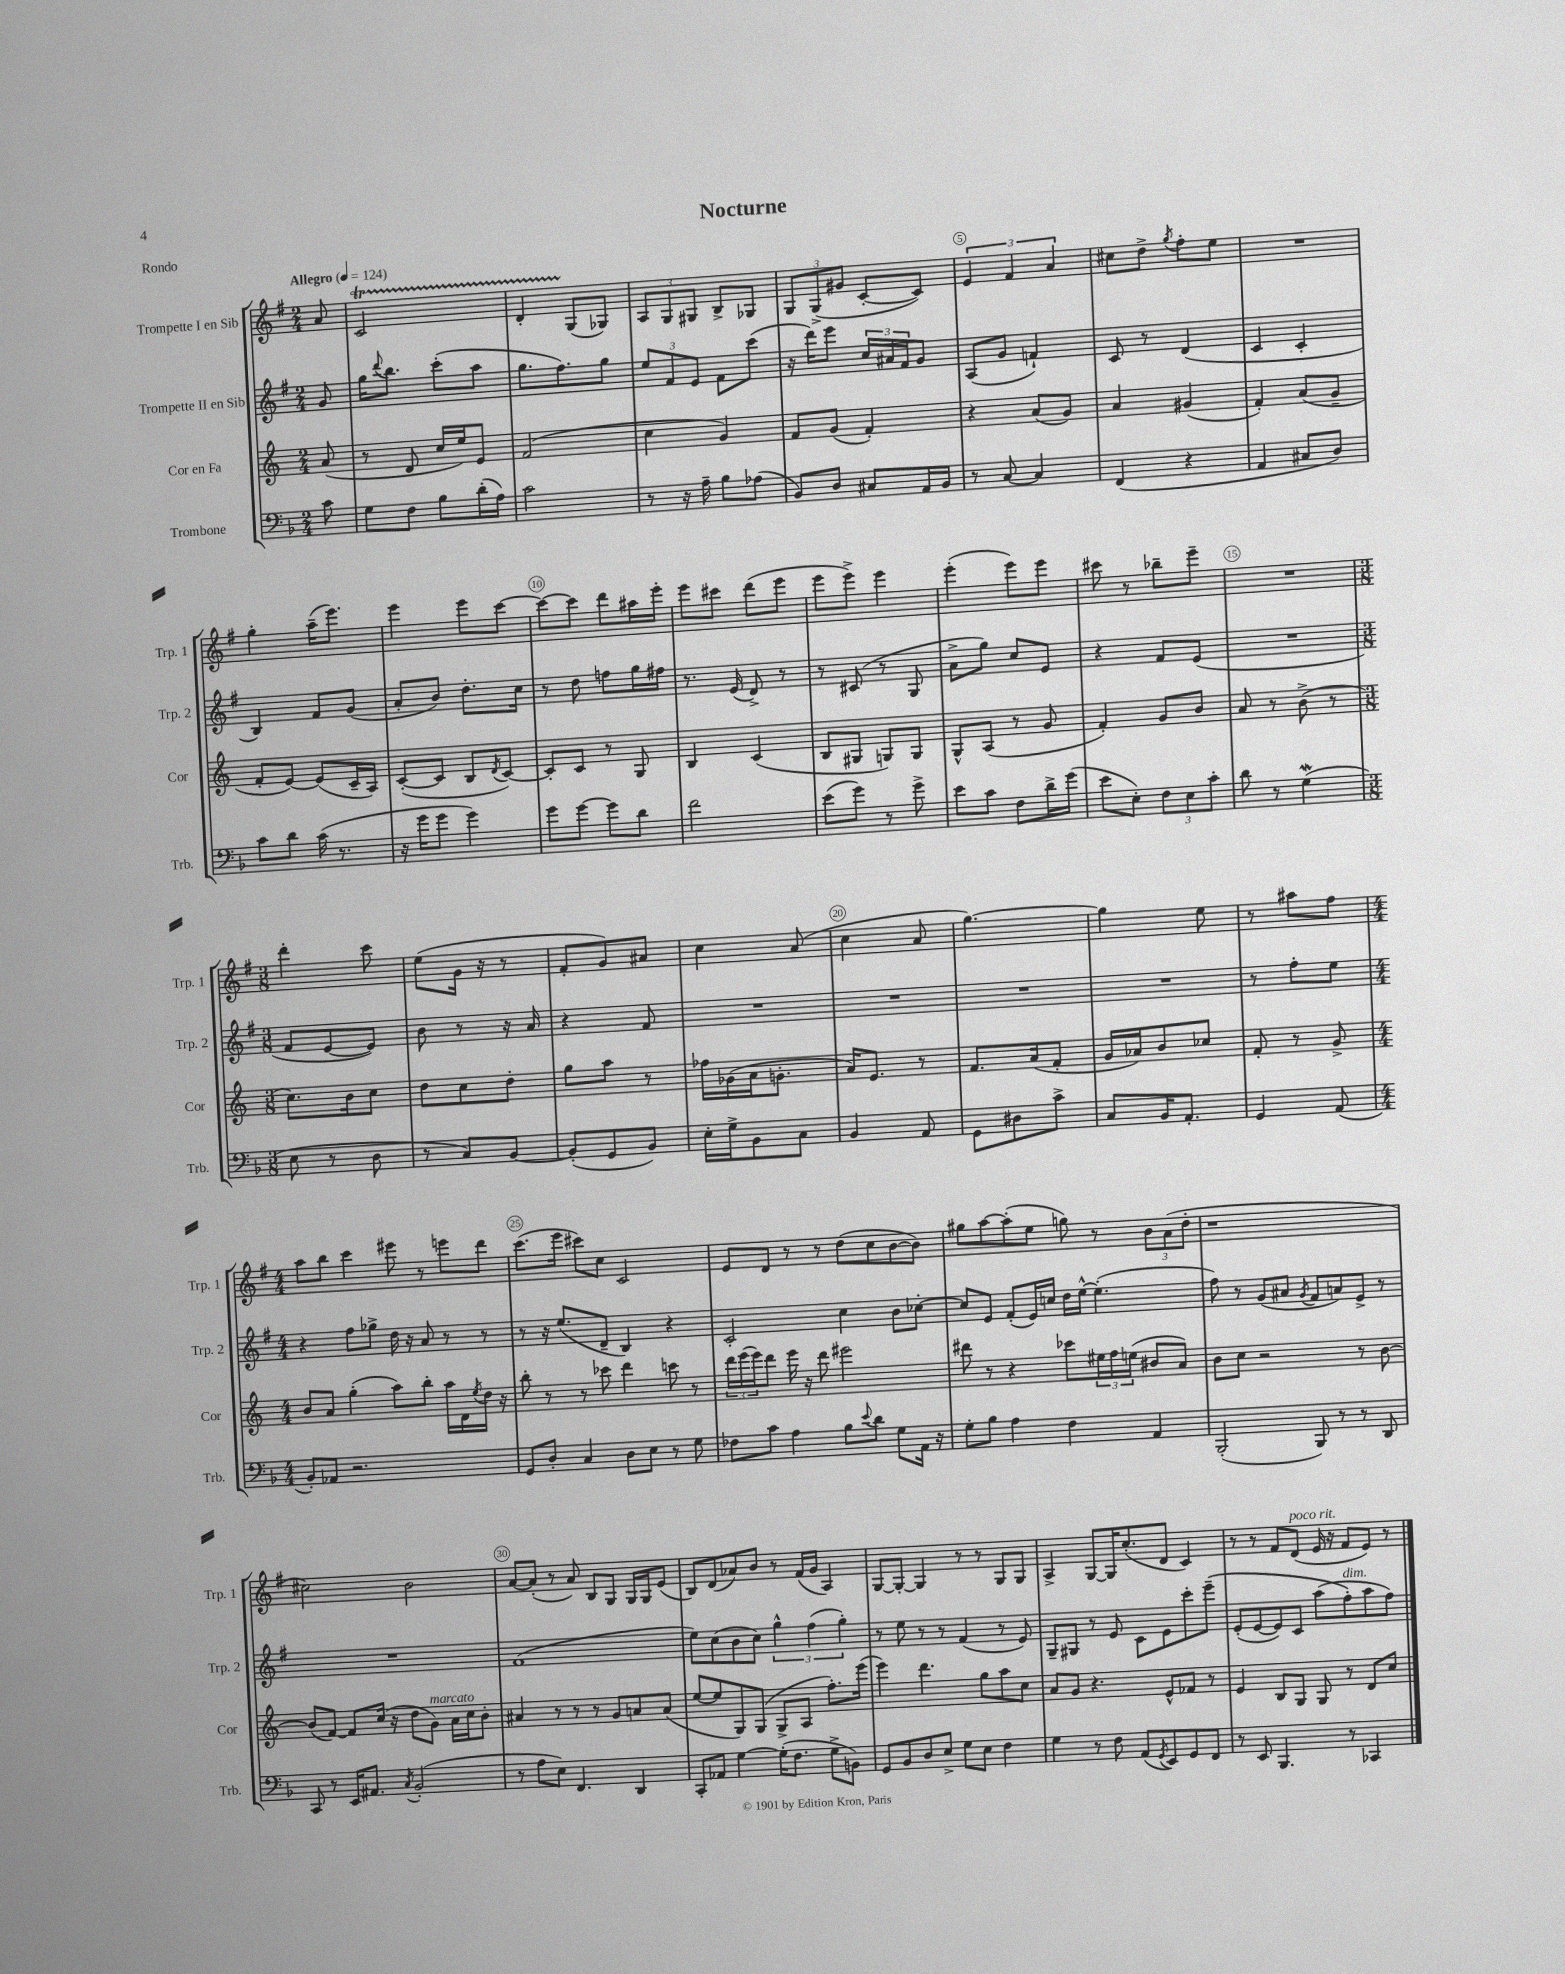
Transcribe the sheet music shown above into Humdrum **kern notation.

**kern	**kern	**kern	**kern
*staff4	*staff3	*staff2	*staff1
*clefF4	*clefG2	*clefG2	*clefG2
*k[b-]	*k[]	*k[f#]	*k[f#]
*M2/4	*M2/4	*M2/4	*M2/4
*MM124	*MM124	*MM124	*MM124
8c	(8a	8g	8a
=	=	=	=
8G	8r	16gg	2c
.	.	8qqddd	.
.	.	8.bb	.
8F	8d	.	.
8B-	16cc	(8ccc'	.
.	16ee)	.	.
(16d'	8e	8aa	.
16A)	.	.	.
=	=	=	=
2c	(2f	8.gg	4d'
.	.	8.ff#)	.
.	.	.	(8G
.	.	8gg	8G-)
=	=	=	=
8r	4cc	12ee	12A
.	.	12f#	12G
16r	.	.	.
.	.	12e	12G#
16A~	.	.	.
8B-	4g)	8f#	8B^
(8A-	.	(8ccc	8G-
=	=	=	=
8BB-)	8f	16r	12G
.	.	16ddd)	.
.	.	.	(12G^
8D	(8g	8eee	.
.	.	.	12g#
8C#	4f')	24cc	[8c'
.	.	24a#	.
.	.	24f#	.
16AA	.	8g	8c])
16BB-	.	.	.
=	=	=	=
8r	4r	(8A	6e
[8C	.	8g	.
.	.	.	6f#
4C]	(8a	4f`)	.
.	.	.	6a
.	8g)	.	.
=	=	=	=
(4FF	4a	8c	8cc#
.	.	8r	8dd^
.	.	.	8qgg
4r	(4g#	(4d	8ff#'
.	.	.	8ee
=	=	=	=
4AA	4f')	4c	2r
8C#	(8a	4c'	.
8D)	8g~	.	.
=	=	=	=
8c	8f'	4B)	4gg'
8d	[8e)	.	.
(16c	(8e]	8f#	(16aa~
8.r	.	.	8.eee)
.	16c~	(8g	.
.	16A)	.	.
=	=	=	=
16r	([8c'	8a'	4eee
16g	.	.	.
8g	8c]	8b)	.
4g)	8B	8.dd'	8eee
.	8qd	.	.
.	[8c)	.	[8ccc
.	.	16cc	.
=	=	=	=
8g	8c']	8r	8ccc_
[8g	8c	8dd	8ccc]
8g]	8r	8ff	8ddd
8d	8G	16gg	16aa#
.	.	16ff#	16eee'
=	=	=	=
2f	4B	8.r	8eee
.	.	.	8ccc#
.	.	(16e	.
.	(4c	8d^)	(8ddd
.	.	8r	8eee
=	=	=	=
(8e	8B	8r	8eee
8g)	8G#	(8c#	8eee^)
8r	8G)	8r	4eee
8g^	8G	8G	.
=	=	=	=
8e	8G^^	8a^	(4eee'
8c	(8A	8gg)	.
8F	8r	8cc	8eee)
16d^	8g	8e	8eee
(16g	.	.	.
=	=	=	=
8e	4f')	4r	8ccc#
8E')	.	.	8r
12F	8g	8f#	8bb-~
12E	.	.	.
.	8b	(8e	8eee~
12c'	.	.	.
=	=	=	=
8d	8a	2r	2r
8r	8r	.	.
(4G	(8b^	.	.
.	8r	.	.
=	=	=	=
*M3/8	*M3/8	*M3/8	*M3/8
8E	8.cc)	8f#	4ddd'
8r	.	[8e	.
.	16b	.	.
8D	8cc	8e])	8ccc
=	=	=	=
8r	8dd	8b	(8ee
8C)	8cc	8r	16g
.	.	.	16r
[8BB-	8dd'	16r	8r
.	.	16a	.
=	=	=	=
(8BB-']	8gg	4r	8f#'
8GG	8aa	.	8g)
8BB-)	8r	8f#	8a#
=	=	=	=
16E'	16ff-	4.r	4cc
16G^	(16g-	.	.
8BB-	16a	.	.
.	8.g'	.	.
8C	.	.	(8a
=	=	=	=
4BB-	16a)	4.r	4cc
.	8.e	.	.
8AA	8r	.	8a
=	=	=	=
8GG	8.f	4.r	[4.gg)
8D#	.	.	.
.	(16a	.	.
8c^	8f'	.	.
=	=	=	=
8C	16g	4.r	4gg]
.	16a-)	.	.
16BB-	8b	.	.
8.AA'	.	.	.
.	8cc-	.	8ee
=	=	=	=
4GG	8f'	8r	8r
.	8r	8ff#'	8aa#
(8AA	8g^	8ee	8ff#
=	=	=	=
*M4/4	*M4/4	*M4/4	*M4/4
8BB-')	8b	4r	8aa
8AA-	8a	.	8bb
2.r	(4gg'	8ff#	4ccc
.	.	8gg-^	.
.	8aa)	16dd	8eee#
.	.	16r	.
.	8bb'	8a	8r
.	16aa	8r	8eee
.	16d	.	.
.	8qee	.	.
.	16dd	8r	8ddd
.	16r	.	.
=	=	=	=
8GG	8bb'	8r	(8.ccc
8D'	8r	16r	.
.	.	(8.ee	16eee
4C	8r	.	8ccc#)
.	8ccc-	8d~	8cc
8D	4ddd	4B)	2c
8E	.	.	.
8r	8ccc	4r	.
8G	8r	.	.
=	=	=	=
8F-	24ddd	2c'	8e
.	(24eee	.	.
.	24eee)	.	.
8c	8ddd	.	8d
4A	16eee	.	8r
.	16r	.	.
.	8ddd	.	8r
8B-	2eee#	4cc	(8dd
8qqe	.	.	.
8d	.	.	8cc
8G	.	8b	[8b
16AA	.	[8cc-'	8b])
16r	.	.	.
=	=	=	=
8G'	8ddd#	8cc-]	8gg#
8B-	8r	8e	[8aa
4A	4r	(8f#'	(8aa']
.	.	16e)	8ee
.	.	16cc	.
4F	8ccc-	16dd	8gg)
.	.	[16ee^^	.
.	24ee#	(4.ee']	8r
.	24ff	.	.
.	(24ee	.	.
4AA	8b#	.	12b
.	.	.	(12a
.	8a)	.	.
.	.	.	12dd'
=	=	=	=
(2BBB-'	8b	8ff#)	1r
.	8cc	8r	.
.	2r	(8g	.
.	.	8a#	.
.	.	8qg	.
8BBB-)	.	8f#	.
8r	.	8a)	.
8r	8r	8e^	.
8DD	[8b	8r	.
=	=	=	=
8CC	(8b]	1r	2cc#)
8r	[8f)	.	.
16EE	8f]	.	.
8.AA#	.	.	.
.	(16cc	.	.
.	16r	.	.
8qC	.	.	.
(2BB-'	8dd	.	2b
.	8g)	.	.
.	16a	.	.
.	16cc	.	.
.	8b'	.	.
=	=	=	=
8r	4a#	(1f#	[8a
8A	.	.	(8a']
8E)	8r	.	8r
4.FF	8r	.	8a)
.	8r	.	8B
.	8g	.	8G
4DD	8a	.	16G
.	.	.	16G
.	(8a	.	(8e
=	=	=	=
8CC'	[8ee	8ee)	8B)
8AA-	8ee]	(8cc	(8d
[4G	8G)	8b	8a-)
.	(8G	8cc)	8b
(16G']	8G^	6gg^^	8r
8.F	.	.	.
.	8A	.	(16f#
.	.	(6ff#	.
.	.	.	16g
8G^	8.ff')	.	4A)
.	.	6gg')	.
8BB)	.	.	.
.	(16eee	.	.
=	=	=	=
8GG	4eee)	8r	[8G
8BB-	.	8ee	8G'_
8D	4.ddd	8r	4G]
8E^	.	8r	.
8G	.	(4f#	8r
8E	8gg	.	8r
4F	8aa	8r	8G
.	8cc	8e)	8G
=	=	=	=
4G	8a	8G~	4A^
.	8g	8G#	.
8r	4.r	8r	[8G
8F	.	8e	16G]
.	.	.	(8.cc'
(8AA	.	8c	.
8qGG	.	.	.
8EE)	8e^^	8e	8d
8GG	8f-	8ccc'	4c)
8FF	8r	&(8eee~	.
=	=	=	=
8r	4e	(8e'	8r
8EE	.	[8e	8r
4.BBB-	8B	8e])	8f#
.	8G	8c	(8d
.	8G	(8aa	16e
.	.	.	16r
8r	8r	8ff#'&)	8f#
4CC-	8d	8aa	8e)
.	8cc	8ff#)	8r
==	==	==	==
*-	*-	*-	*-
